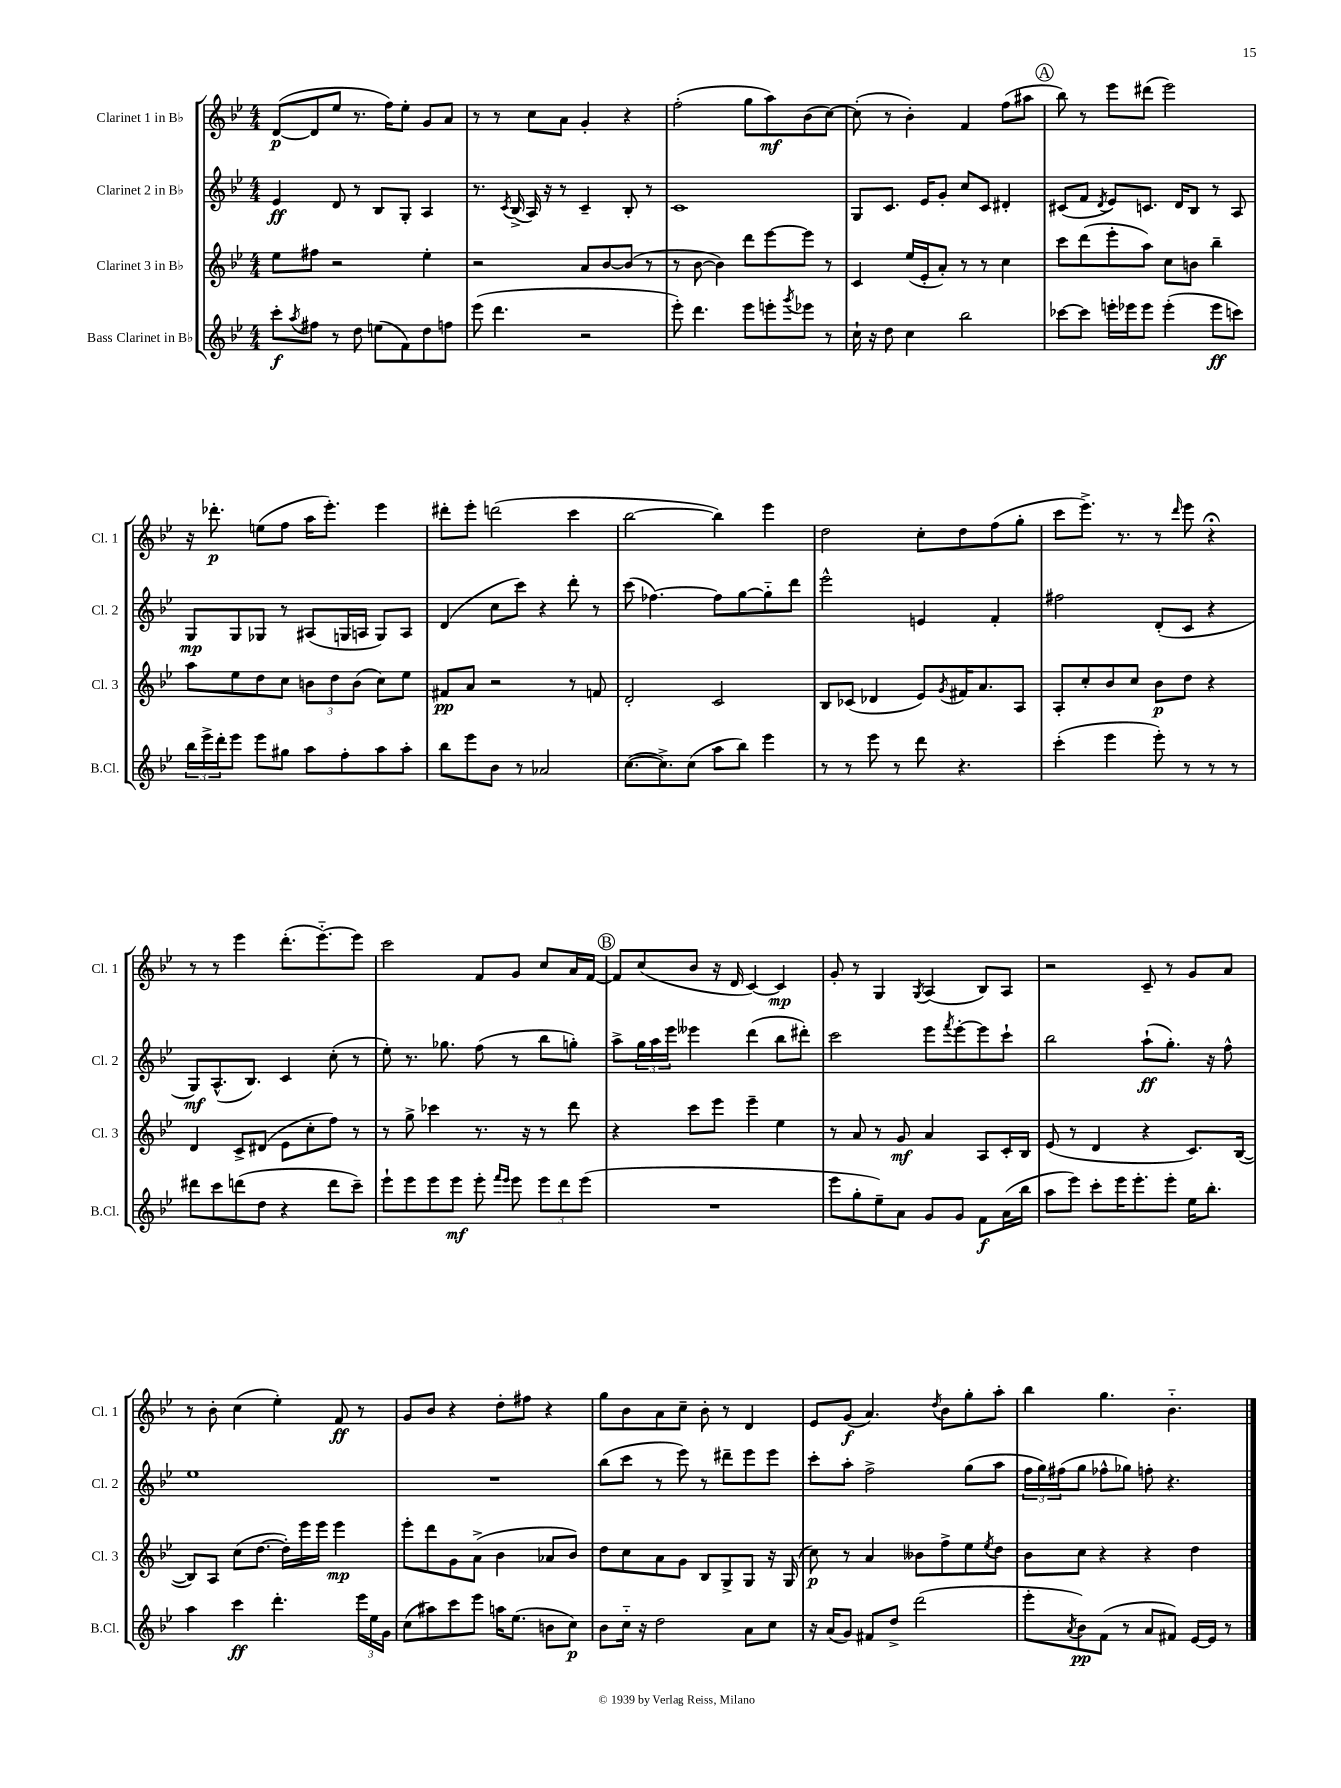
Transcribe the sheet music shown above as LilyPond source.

<<
\new StaffGroup <<
\new Staff = "s0" \with { instrumentName = "Clarinet 1 in Bb" shortInstrumentName = "Cl. 1" } {
    \clef treble \key bes \major \numericTimeSignature \time 4/4
    d'8~\p( d'8 ees''8 r8. f''16) ees''8-. g'8 a'8 |
    r8 r8 c''8 a'8 g'4-. r4 |
    f''2-.( g''8 a''8\mf) bes'8( c''8~) |
    c''8-.( r8 bes'4-.) f'4 f''8( ais''8 |
    \mark \markup { \circle "A" } bes''8) r8 ees'''8 dis'''8( ees'''2) |
    r16 des'''8.-.\p e''8( f''8 a''16 ees'''8.-.) ees'''4 |
    dis'''8-. ees'''8-. d'''2( c'''4 |
    bes''2~ bes''4) ees'''4 |
    d''2 c''8-. d''8 f''8( g''8-. |
    c'''8 ees'''8.->) r8. r8 \grace { d'''16 } ees'''8 r4\fermata |
    r8 r8 ees'''4 d'''8.-.( ees'''8.~-_) ees'''8 |
    c'''2 f'8 g'8 c''8 a'16 f'16~ |
    \mark \markup { \circle "B" } f'8 c''8( bes'8 r16 d'16 c'4~) c'4\mp |
    g'8-. r8 g4 \acciaccatura { g8 } a4( bes8) a8 |
    r2 c'8-- r8 g'8 a'8 |
    r8 bes'8-. c''4( ees''4-.) f'8\ff r8 |
    g'8 bes'8 r4 d''8-. fis''8 r4 |
    g''8 bes'8 a'8 c''8-- bes'8-. r8 d'4 |
    ees'8 g'8\f( a'4.) \acciaccatura { d''8 } bes'8 g''8-. a''8-. |
    bes''4 g''4. bes'4.-_ \bar "|." |
}
\new Staff = "s1" \with { instrumentName = "Clarinet 2 in Bb" shortInstrumentName = "Cl. 2" } {
    \clef treble \key bes \major \numericTimeSignature \time 4/4
    ees'4\ff d'8 r8 bes8 g8-. a4 |
    r8. \acciaccatura { c'8 } bes16->( a16) r16 r8 c'4-- bes8-. r8 |
    c'1 |
    g8 c'8. ees'16 g'8-. c''8 c'8 dis'4-. |
    \mark \markup { \circle "A" } cis'8( f'8 \acciaccatura { d'8 } ees'8) c'8. d'16 bes8 r8 a8 |
    g8\mp g8 ges8 r8 ais8( g16 a16 g8) a8 |
    d'4( c''8 c'''8) r4 d'''8-. r8 |
    c'''8( fes''4.~) fes''8 g''8~ g''8-_ d'''8 |
    ees'''2-^ e'4 f'4-. |
    fis''2 d'8-.( c'8 r4 |
    g8\mf) a8.-^( bes8.) c'4 c''8-.( r8 |
    ees''8-.) r8. ges''8. f''8( r8 bes''8 g''8-.) |
    \mark \markup { \circle "B" } a''8-> \tuplet 3/2 { g''16 a''16 ees'''16 } eeses'''4 d'''4( bes''8 dis'''8-.) |
    c'''2 ees'''8 \acciaccatura { f'''8 } ees'''8~-. ees'''8 c'''8-! |
    bes''2 a''8-!\ff( g''8.-.) r16 f''8-^ |
    ees''1 |
    R1 |
    bes''8( c'''8 r8 ees'''8) r8 dis'''8-- ees'''8 ees'''8 |
    c'''8-. a''8-. f''2-> g''8( a''8 |
    \tuplet 3/2 { f''16 g''16) fis''16( } g''8 fes''8-^ ges''8) f''8-. r4. \bar "|." |
}
\new Staff = "s2" \with { instrumentName = "Clarinet 3 in Bb" shortInstrumentName = "Cl. 3" } {
    \clef treble \key bes \major \numericTimeSignature \time 4/4
    ees''8 fis''8 r2 ees''4-. |
    r2 a'8 bes'8~ bes'8( r8 |
    r8 bes'8~ bes'4) d'''8 ees'''8~ ees'''8 r8 |
    c'4 ees''16( ees'16-. a'8-.) r8 r8 c''4 |
    \mark \markup { \circle "A" } c'''8 d'''8( ees'''8-. a''8) c''8 b'8 bes''4-- |
    a''8 ees''8 d''8 c''8 \tuplet 3/2 { b'8 d''8 b'8( } c''8) ees''8 |
    fis'8\pp a'8 r2 r8 f'8 |
    d'2-. c'2 |
    bes8 ces'8( des'4 ees'8) \acciaccatura { g'8 } fis'16 a'8. a8 |
    a8-. c''8-. bes'8 c''8 bes'8\p d''8 r4 |
    d'4 c'8-> dis'8( ees'8 c''8-. f''8) r8 |
    r8 g''8-> ces'''4 r8. r16 r8 d'''8 |
    \mark \markup { \circle "B" } r4 c'''8 ees'''8 ees'''4-- ees''4 |
    r8 a'8 r8 g'8\mf a'4 a8 c'16-. bes16 |
    ees'8( r8 d'4 r4 c'8.) bes16~( |
    bes8) a8 c''8( d''8.~ d''16-.) ees'''16 ees'''16 ees'''4\mp |
    ees'''8-. d'''8 g'8 a'8->( bes'4 aes'8 bes'8) |
    d''8 c''8 a'8 g'8 bes8 g8-> g8 r16 g16( |
    c''8\p) r8 a'4 beses'8 f''8-> ees''8 \acciaccatura { ees''8 } d''8 |
    bes'8 c''8 r4 r4 d''4 \bar "|." |
}
\new Staff = "s3" \with { instrumentName = "Bass Clarinet in Bb" shortInstrumentName = "B.Cl." } {
    \clef treble \key bes \major \numericTimeSignature \time 4/4
    c'''8-.\f \acciaccatura { a''8 } fis''8 r8 d''8 e''8( f'8) d''8 f''8 |
    ees'''8( d'''4. r2 |
    ees'''8-.) d'''4. ees'''8 e'''8-. \acciaccatura { g'''8 } ees'''8 r8 |
    c''16-! r16 d''8 c''4 bes''2 |
    \mark \markup { \circle "A" } ces'''8~ ces'''8 e'''16-. ees'''16 ees'''8 ees'''4-.( ees'''8\ff c'''8) |
    \tuplet 3/2 { bes''16 ees'''16-> d'''16-. } ees'''8 ees'''8 gis''8 a''8 f''8-. a''8 a''8-. |
    bes''8 ees'''8 bes'8 r8 aes'2 |
    c''8.~( c''8.->) c''8( a''8 bes''8) ees'''4 |
    r8 r8 ees'''8 r8 d'''8 r4. |
    c'''4-.( ees'''4 ees'''8-.) r8 r8 r8 |
    dis'''8 c'''8 d'''8( d''8 r4 d'''8 c'''8--) |
    ees'''8-! ees'''8 ees'''8 ees'''8\mf ees'''8-. \grace { f'''16 ees'''16 } ees'''8 \tuplet 3/2 { ees'''8 d'''8 ees'''8( } |
    \mark \markup { \circle "B" } R1 |
    ees'''8 g''8-. ees''8--) a'8 g'8 g'8 f'8\f a'16( bes''16 |
    a''8 ees'''8) c'''8-. ees'''16 ees'''8.-. ees'''8-. ees''16 bes''8.-. |
    a''4 c'''4\ff d'''4.-. \tuplet 3/2 { ees'''16 ees''16 g'16 } |
    c''8( ais''8) c'''8 ees'''8 a''16 ees''8.( b'8 c''8\p) |
    bes'8 c''16-_ r16 d''2 a'8 c''8 |
    r16 a'16( g'8) fis'8 d''8-> d'''2( |
    ees'''8-. \acciaccatura { a'8 } bes'8\pp) f'8( r8 a'8 fis'8) ees'16~ ees'16 r8 \bar "|." |
}
>>
>>
\layout { \context { \Score \remove "Bar_number_engraver" } }
